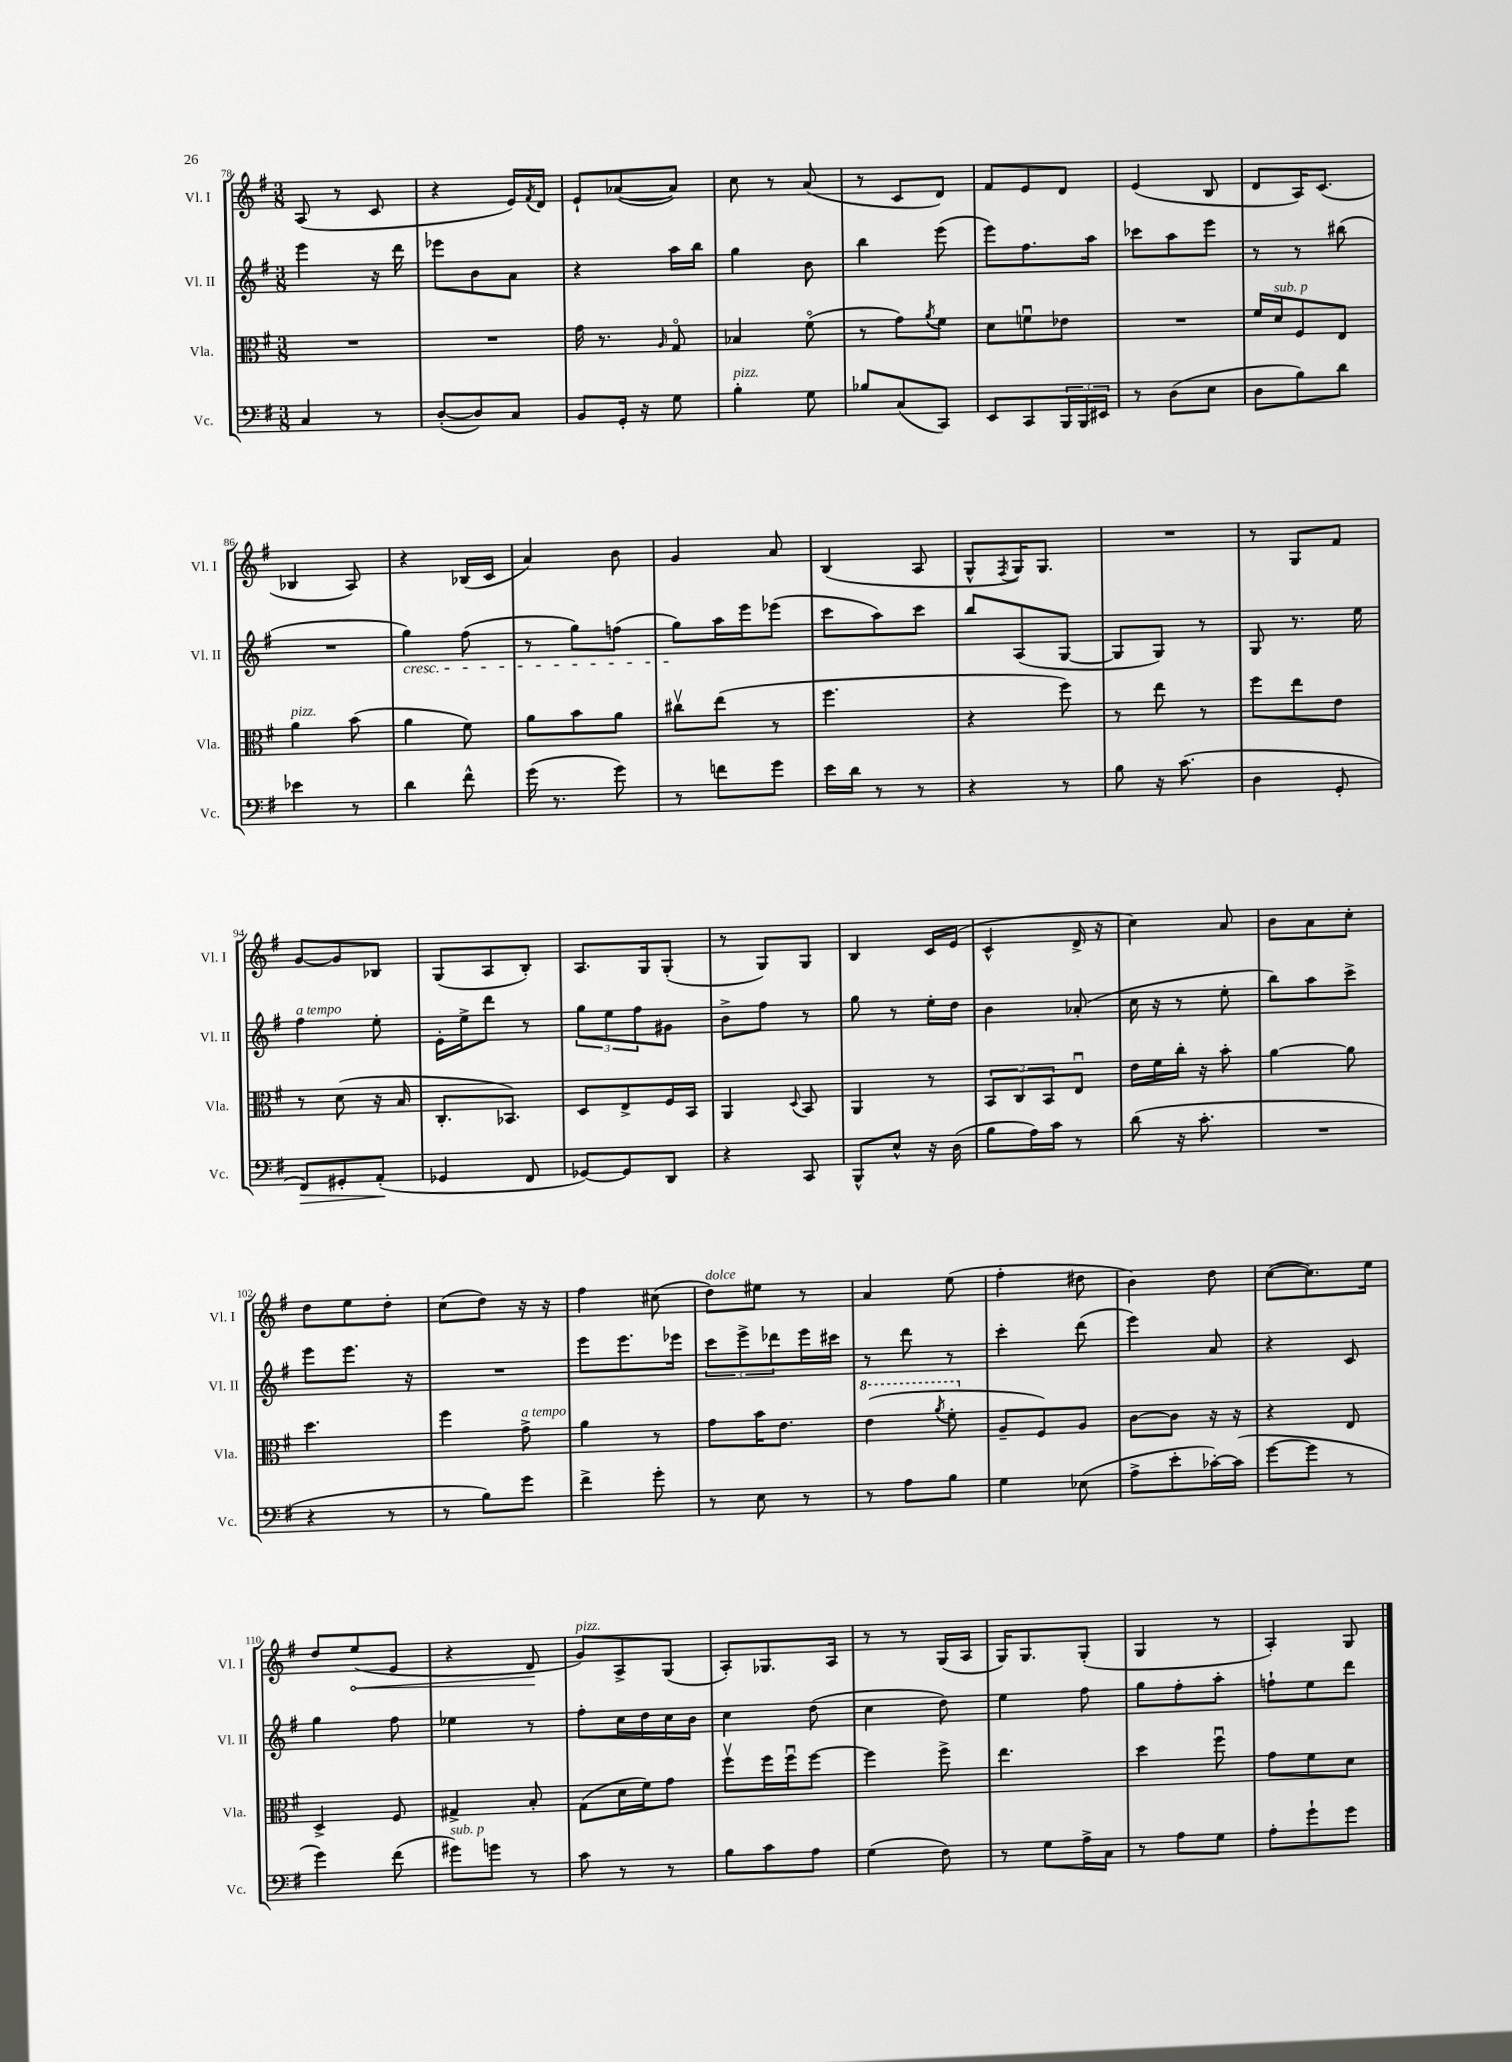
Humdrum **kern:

**kern	**dynam	**kern	**kern	**kern	**dynam
*part4	*part4	*part3	*part2	*part1	*part1
*staff4	*staff4	*staff3	*staff2	*staff1	*staff1
*I"Vc.	*	*I"Vla.	*I"Vl. II	*I"Vl. I	*
*I'Vc.	*	*I'Vla.	*I'Vl. II	*I'Vl. I	*
*clefF4	*	*clefC3	*clefG2	*clefG2	*
*k[f#]	*	*k[f#]	*k[f#]	*k[f#]	*
*M3/8	*	*M3/8	*M3/8	*M3/8	*
=78	=78	=78	=78	=78	=78
4C/	.	4.r	4eee\	(8A/	.
.	.	.	.	8r	.
8r	.	.	16r	8c/	.
.	.	.	16ddd\	.	.
=79	=79	=79	=79	=79	=79
([8D'/L	.	4.r	8eee-X\L	4r	.
8D/])	.	.	8b\	.	.
8C/J	.	.	8a\J	16e/LL)	.
.	.	.	.	8qf#/	.
.	.	.	.	16d/JJ	.
=80	=80	=80	=80	=80	=80
8BB/L	.	16g\	4r	8e`/L	.
.	.	8.r	.	.	.
16GG'/Jk	.	.	.	([8a-X/	.
16r	.	.	.	.	.
.	.	16qqA/	.	.	.
8G\	.	8G/	16aa\LL	8a-/J])	.
.	.	.	16bb\JJ	.	.
=81	=81	=81	=81	=81	=81
!LO:TX:a:i:t=pizz.	!	!	!	!	!
4B'\	.	4B-X/	4gg\	8cc\	.
.	.	.	.	8r	.
8G\	.	(8f#\	8b\	(8a/	.
=82	=82	=82	=82	=82	=82
8B-X/L	.	8r	4bb\	8r	.
(8C/	.	8g\L)	.	8c/L	.
.	.	8qa/	.	.	.
8CC/J)	.	8f#\J	(8eee\	8d/J)	.
=83	=83	=83	=83	=83	=83
8EE/L	.	8d\L	8eee\L)	8f#/L	.
8CC/	.	8fnu\	8.ff#\	8e/	.
24BBB/L	.	8e-X\J	.	8d/J	.
24BBB/	.	.	.	.	.
.	.	.	16aa\Jk	.	.
24EE#X/JJ	.	.	.	.	.
=84	=84	=84	=84	=84	=84
8r	.	4.r	8ccc-X\L	(4e/	.
(8D\L	.	.	8aa\	.	.
8E\J	.	.	8eee\J	8B/	.
=85	=85	=85	=85	=85	=85
8D\L	.	16f#/LL	8r	8d/L	.
!	!	!LO:TX:a:i:t=sub. p	!	!	!
.	.	16d/J	.	.	.
8B\)	.	8F#/	8r	16A/K)	.
.	.	.	.	(8.c/J	.
8d\J	.	8E/J	(8bb#X\	.	.
!!LO:LB:g=z
=86	=86	=86	=86	=86	=86
!	!	!LO:TX:a:i:t=pizz.	!	!	!
4e-X\	.	4a\	4.r	4B-X/	.
8r	.	(8b\	.	8A/)	.
=87	=87	=87	=87	=87	=87
!	!	!	!LO:TX:b:i:t=cresc.	!	!
4d\	.	4a\	4gg\)	4r	.
8f#^^\	.	8f#\)	(8ff#\	(16B-X/LL	.
.	.	.	.	16c/JJ	.
=88	=88	=88	=88	=88	=88
(16g\	.	8a\L	8r	4a/)	.
8.r	.	.	.	.	.
.	.	8b\	8gg\L)	.	.
8g\)	.	8a\J	(8ffn\J	8b\	.
=89	=89	=89	=89	=89	=89
8r	.	8cc#Xv\L	8gg\L)	4g/	.
8fn\L	.	(8ee\J	16aa\L	.	.
.	.	.	16eee\J	.	.
8g\J	.	8r	(8eee-X\J	8a/	.
=90	=90	=90	=90	=90	=90
16e\LL	.	4.ff#\	8ccc\L	(4B/	.
16d\JJ	.	.	.	.	.
8r	.	.	8aa\)	.	.
8r	.	.	8ccc\J	8A/	.
=91	=91	=91	=91	=91	=91
4r	.	4r	8bb/L	8G^^/L	.
.	.	.	.	8qF#/	.
.	.	.	(8A/	16G/K)	.
.	.	.	.	8.G/J	.
8r	.	8ff#\)	[8G/J	.	.
=92	=92	=92	=92	=92	=92
8B\	.	8r	8G/L]	4.r	.
16r	.	8ee\	8G/J)	.	.
(8.c\	.	.	.	.	.
.	.	8r	8r	.	.
=93	=93	=93	=93	=93	=93
4D\	.	8ff#\L	8G/	8r	.
.	.	8ee\	8.r	8G/L	.
8GG'/	.	8e\J	.	8f#/J	.
.	.	.	16ee\	.	.
!!LO:LB:g=z
=94	=94	=94	=94	=94	=94
!	!	!	!LO:TX:a:i:t=a tempo	!	!
!	!LO:HP:b	!	!	!	!
8FF#/L)	>	8r	4ff#\	[8g/L	.
8GG#X'/	.	(8d\	.	8g/]	.
(8AA'/J	.	16r	8ee'\	8B-X/J	.
.	.	16B/	.	.	.
.	]	.	.	.	.
=95	=95	=95	=95	=95	=95
4GG-X/	.	8.C'/L	16e'\LL	(8G/L	.
.	.	.	16ee^\J	.	.
.	.	.	8ddd\J	8A/	.
.	.	8.BB-X/J)	.	.	.
8FF#/	.	.	8r	8B'/J)	.
=96	=96	=96	=96	=96	=96
[8GG-X/L)	.	8D/L	12gg\L	8.A/L	.
.	.	.	12ee\	.	.
8GG-/]	.	8E^/	.	.	.
.	.	.	12ff#\	.	.
.	.	.	.	16G/k	.
8DD/J	.	16F#/L	8g#X\J	(8G'/J	.
.	.	16BB/JJ	.	.	.
=97	=97	=97	=97	=97	=97
4r	.	4AA/	8b^\L	8r	.
.	.	.	8ff#\J	8G/L)	.
.	.	8qqD/	.	.	.
8CC/	.	8BB/	8r	8G/J	.
=98	=98	=98	=98	=98	=98
8BBB^^/L	.	4AA/	8gg\	4B/	.
8E^^/J	.	.	8r	.	.
16r	.	8r	16ee'\LL	16c/LL	.
(16D\	.	.	16dd\JJ	(16e/JJ	.
=99	=99	=99	=99	=99	=99
8B\L	.	12BB/L	4b\	4c^^/	.
.	.	12C/	.	.	.
16A\L)	.	.	.	.	.
.	.	12BB/	.	.	.
16c\JJ	.	.	.	.	.
8r	.	8Eu/J	(8a-X'/	16d^/	.
.	.	.	.	16r	.
=100	=100	=100	=100	=100	=100
(8d\	.	16e\LL	16cc\	4cc\)	.
.	.	16f#\	16r	.	.
16r	.	16cc'\JJ	8r	.	.
8.c'\	.	16r	.	.	.
.	.	8b'\	8ee'\	8a/	.
=101	=101	=101	=101	=101	=101
4.r	.	[4a\	8bb\L)	8b\L	.
.	.	.	8aa\	8a\	.
.	.	8a\]	8ccc^\J	8cc'\J	.
!!LO:LB:g=z
=102	=102	=102	=102	=102	=102
4r	.	4.dd\	8eee\L	8dd\L	.
.	.	.	8.eee\J	8ee\	.
8r	.	.	.	8dd'\J	.
.	.	.	16r	.	.
=103	=103	=103	=103	=103	=103
8r	.	4ff#\	4.r	(8cc\L	.
8B\L)	.	.	.	8dd\J)	.
!	!	!LO:TX:a:i:t=a tempo	!	!	!
8g\J	.	8g^\	.	16r	.
.	.	.	.	16r	.
=104	=104	=104	=104	=104	=104
4f#^\	.	4a\	8eee\L	4ff#\	.
.	.	.	8.eee\	.	.
8g'\	.	8r	.	(8cc#X\	.
.	.	.	16eee-X\Jk	.	.
=105	=105	=105	=105	=105	=105
!	!	!	!	!LO:TX:a:i:t=dolce	!
8r	.	8g\L	12ccc\L	8dd\L)	.
.	.	.	12eee^\	.	.
8E\	.	16b\K	.	8ee#X\J	.
.	.	.	12ddd-X\	.	.
.	.	8.e\J	.	.	.
8r	.	.	16eee\L	8r	.
.	.	.	16ccc#X\JJ	.	.
=106	=106	=106	=106	=106	=106
*	*	*8va	*	*	*
8r	.	(4ee\	8r	4a/	.
8A\L	.	.	8ddd\	.	.
.	.	8qaa/	.	.	.
8B\J	.	8ff#'\	8r	(8ee\	.
=107	=107	=107	=107	=107	=107
*	*	*X8va	*	*	*
4G\	.	8A~/L	4ccc'\	4ff#'\	.
.	.	8F#/)	.	.	.
(8E-X\	.	8A/J	(8ddd\	8dd#X\	.
=108	=108	=108	=108	=108	=108
8A^\L	.	[8c\L	4eee\)	4b\)	.
8e'\	.	8c\J]	.	.	.
[16c-X'\L)	.	16r	8a/	8dd\	.
(16c-\JJ]	.	16r	.	.	.
=109	=109	=109	=109	=109	=109
[8g\L	.	4r	4r	([8cc\L	.
8g\J]	.	.	.	8.cc\])	.
8r	.	8E/	8c/	.	.
.	.	.	.	16ee\Jk	.
!!LO:LB:g=z
=110	=110	=110	=110	=110	=110
4g\)	.	4D^/	4gg\	8dd/L	.
!	!	!	!	!	!LO:HP:b
.	.	.	.	(8ee/	<
(8f#\	.	8F#/	8ff#\	8e/J	.
=111	=111	=111	=111	=111	=111
!LO:TX:a:i:t=sub. p	!	!	!	!	!
8g#X\L)	.	4G#X^/	4ee-X\	4r	.
8gn\J	.	.	.	.	.
8r	.	8B'/	8r	8d/	.
.	.	.	.	.	[
=112	=112	=112	=112	=112	=112
!	!	!	!	!LO:TX:a:i:t=pizz.	!
8c\	.	(8G\L	8ff#'\L	8g/L)	.
8r	.	16d\L	16cc\L	8A^/	.
.	.	16f#\J)	16dd\	.	.
8r	.	8g\J	16cc\	(8G/J	.
.	.	.	16b\JJ	.	.
=113	=113	=113	=113	=113	=113
8B\L	.	8ff#v\L	4cc\	8A'/L)	.
8c\	.	16ff#\L	.	8.G-X/	.
.	.	16ff#u\J	.	.	.
8A\J	.	[8ff#\J	(8dd\	.	.
.	.	.	.	16A/Jk	.
=114	=114	=114	=114	=114	=114
(4G\	.	4ff#\]	4cc\	8r	.
.	.	.	.	8r	.
8F#\)	.	8ff#^\	8dd\)	(16G/LL	.
.	.	.	.	16A/JJ	.
=115	=115	=115	=115	=115	=115
8r	.	4.ee\	4ee\	16G/KL)	.
.	.	.	.	8.G/	.
8G\L	.	.	.	.	.
16A^\L	.	.	8ff#\	(8G'/J	.
16C\JJ	.	.	.	.	.
=116	=116	=116	=116	=116	=116
8r	.	4dd\	8gg\L	4G/	.
8A\L	.	.	8ff#'\	.	.
8G\J	.	8ff#u\	8aa'\J	8r	.
=117	=117	=117	=117	=117	=117
8A'\L	.	8g\L	8ffn`\L	4A'/)	.
8g`\	.	8f#\	8ee\	.	.
8g\J	.	8d\J	8ddd\J	8G/	.
==	==	==	==	==	==
*-	*-	*-	*-	*-	*-
